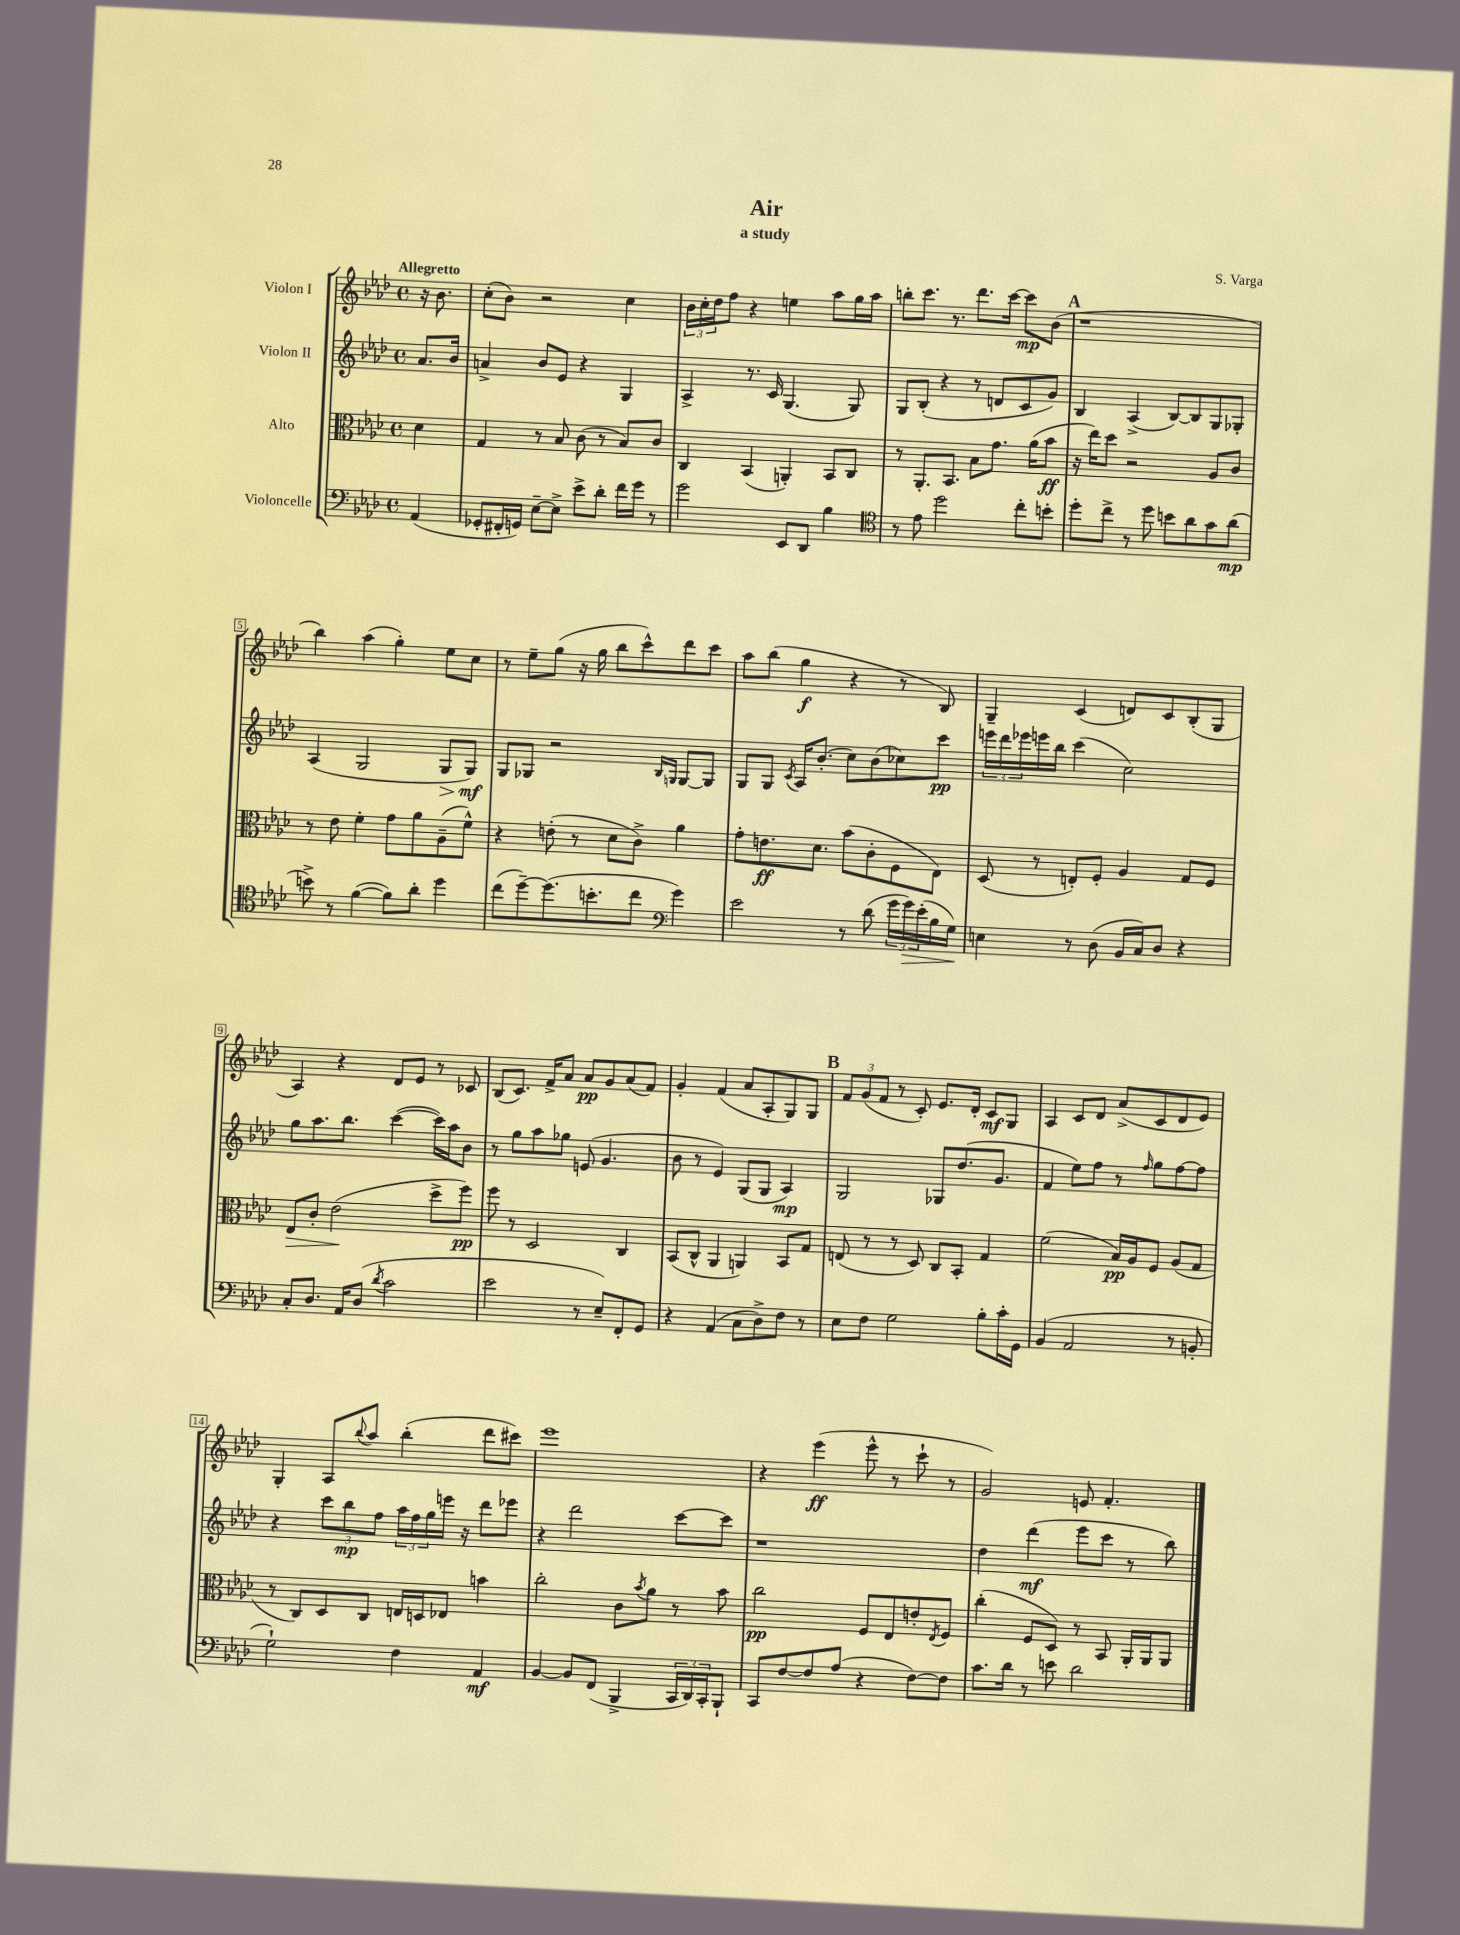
\header { title = "Air" composer = "S. Varga" subtitle = "a study" }
<<
\new StaffGroup <<
\new Staff = "s0" \with { instrumentName = "Violon I" } {
    \clef treble \key aes \major \defaultTimeSignature \time 4/4 \partial 4 \tempo "Allegretto"
    r16 bes'8. |
    c''8-.( bes'8) r2 c''4 |
    \tuplet 3/2 { bes'16 c''16-. des''16 } f''8 r4 e''4 aes''8 g''16 aes''16 |
    b''8-. c'''8. r8. des'''8. c'''16~ c'''8\mp bes'8( |
    \mark \markup { \bold "A" } r1 |
    bes''4) aes''4( g''4-.) ees''8 c''8 |
    r8 ees''8-- g''8( r16 g''16 bes''8 c'''8-^) des'''8 c'''8 |
    aes''8 bes''8( g''4\f r4 r8 bes8) |
    g4-- c'4( d'8) c'8 bes8-.( g8 |
    aes4) r4 des'8 ees'8 r8 ces'8 |
    bes8( c'8.) f'16-> aes'8 aes'8\pp g'8 aes'8( f'8) |
    g'4-. f'4( aes'8 aes8-. g8) g8 |
    \mark \markup { \bold "B" } \tuplet 3/2 { f'8 g'8( f'8 } r8 c'8-.) ees'8. des'16-. c'8\mf g8 |
    aes4 c'8 des'8 aes'8->( c'8 des'8 ees'8) |
    g4-. aes8 \appoggiatura { bes''8 } aes''8 bes''4-.( des'''8 cis'''8) |
    ees'''1 |
    r4 ees'''4\ff( ees'''8-^ r8 c'''8-! r8 |
    g'2) e'8 f'4.-. \bar "|." |
}
\new Staff = "s1" \with { instrumentName = "Violon II" } {
    \clef treble \key aes \major \defaultTimeSignature \time 4/4 \partial 4
    aes'8. bes'16 |
    a'4-> bes'8 ees'8 r4 g4 |
    aes4-> r8. c'16 g4.( g8) |
    g8 bes8-.( r4 r8 d'8 c'8 g'8) |
    \mark \markup { \bold "A" } bes4 aes4->( bes8~) bes8 g8 ges8-. |
    aes4( g2 g8\> g8\mf\!) |
    g8 ges8 r2 \grace { bes16 g16 } g8~ g8 |
    g8 g8 \acciaccatura { c'8 } aes16 bes'8.-.( c''8) bes'8( ces''8) c'''8\pp |
    \tuplet 3/2 { e'''16 des'''16 ees'''16 } e'''16 bes''16 c'''4( c''2) |
    g''8 aes''8. bes''8. c'''4~( c'''16) aes''16 bes'8 |
    r8 g''8 aes''8 ges''8 e'8( g'4. |
    bes'8 r8 ees'4) g8( g8 aes4\mp) |
    \mark \markup { \bold "B" } g2 ges8 des''8.( g'8. |
    f'4 ees''8) f''8 r8 \grace { f''16 } g''8 f''8~ f''8 |
    r4 \tuplet 3/2 { c'''8 bes''8\mp f''8 } \tuplet 3/2 { aes''16 f''16 g''16 } e'''16 r16 des'''8 ees'''8 |
    r4 des'''2 c'''8~ c'''8 |
    r1 |
    des''4 des'''4\mf( ees'''8 c'''8 r8 bes''8) \bar "|." |
}
\new Staff = "s2" \with { instrumentName = "Alto" } {
    \clef alto \key aes \major \defaultTimeSignature \time 4/4 \partial 4
    des'4 |
    g4 r8 bes8 c'8( r8 bes8) c'8 |
    c4 bes,4( a,4-.) bes,8 c8 |
    r8 aes,8.-. bes,8. bes8 g'8. aes'16( bes'8\ff |
    \mark \markup { \bold "A" } r16 ees''16) des''8 r2 aes8 c'8 |
    r8 ees'8 f'4-. g'8 aes'8 aes8--( f'8-^) |
    r4 e'8-.( r8 des'8 c'8->) aes'4 |
    g'8-. e'8.\ff des'8. bes'8( c'8-. f8 ees8) |
    des8( r8 e8-.) f8-. aes4 g8 f8 |
    ees8\> c'8-. ees'2\!( des''8-> f''8\pp) |
    f''8 r8 des2 c4 |
    bes,8( c8-^ aes,4 a,4) bes,8 g8 |
    \mark \markup { \bold "B" } e8( r8 r8 des8) c8 bes,8-. g4 |
    f'2( bes16\pp) aes16 f8 aes8( g8 |
    r8 c8) des8 c8 e16 d16 ees8 b'4 |
    c''2-. c'8 \acciaccatura { bes'8 } aes'8 r8 bes'8 |
    c''2\pp f8 ees8 e'8-. \acciaccatura { ees8 } f8 |
    c''4-.( f8 des8) r8 bes,8 aes,16-. aes,16 aes,8 \bar "|." |
}
\new Staff = "s3" \with { instrumentName = "Violoncelle" } {
    \clef bass \key aes \major \defaultTimeSignature \time 4/4 \partial 4
    aes,4( |
    ges,8-. fis,16-. g,16) ees8~-- ees8-> ees'8-> des'8-. f'16 g'16 r8 |
    g'2 ees,8 des,8 bes4 |
    \clef tenor r8 ees'8 des''2 c''8-. b'8-. |
    \mark \markup { \bold "A" } des''8-. c''8-> r8 des''8 b'8 aes'8 g'8 aes'8\mp( |
    b'8->) r8 f'4~( f'8) aes'8-. des''4 |
    c''8( des''8~--) des''8.( b'8.-. c''8 \clef bass g'4) |
    ees'2 r8 des'8( \tuplet 3/2 { g'16 g'16\>) ees'16-.( } bes16 g16\!) |
    e4 r8 des8( bes,16 c16) des8 r4 |
    c8-. des8. aes,16 des8( \acciaccatura { des'8 } c'2 |
    ees'2 r8 ees8--) f,8-. g,8 |
    r4 aes,4( c8 des8->) f8 r8 |
    \mark \markup { \bold "B" } ees8 f8 g2 bes8-. c'16-. g,16 |
    bes,4( aes,2 r8 b,8-. |
    g2-!) f4 aes,4\mf |
    bes,4~ bes,8 f,8( bes,,4-> \tuplet 3/2 { c,16 des,16) c,16-. } bes,,8-! |
    c,8 f8~ f8 aes8( r4 f8~) f8 |
    c'8. des'16 r8 e'8 des'2 \bar "|." |
}
>>
>>
\layout { \context { \Score \override BarNumber.stencil = #(make-stencil-boxer 0.1 0.3 ly:text-interface::print) } }
